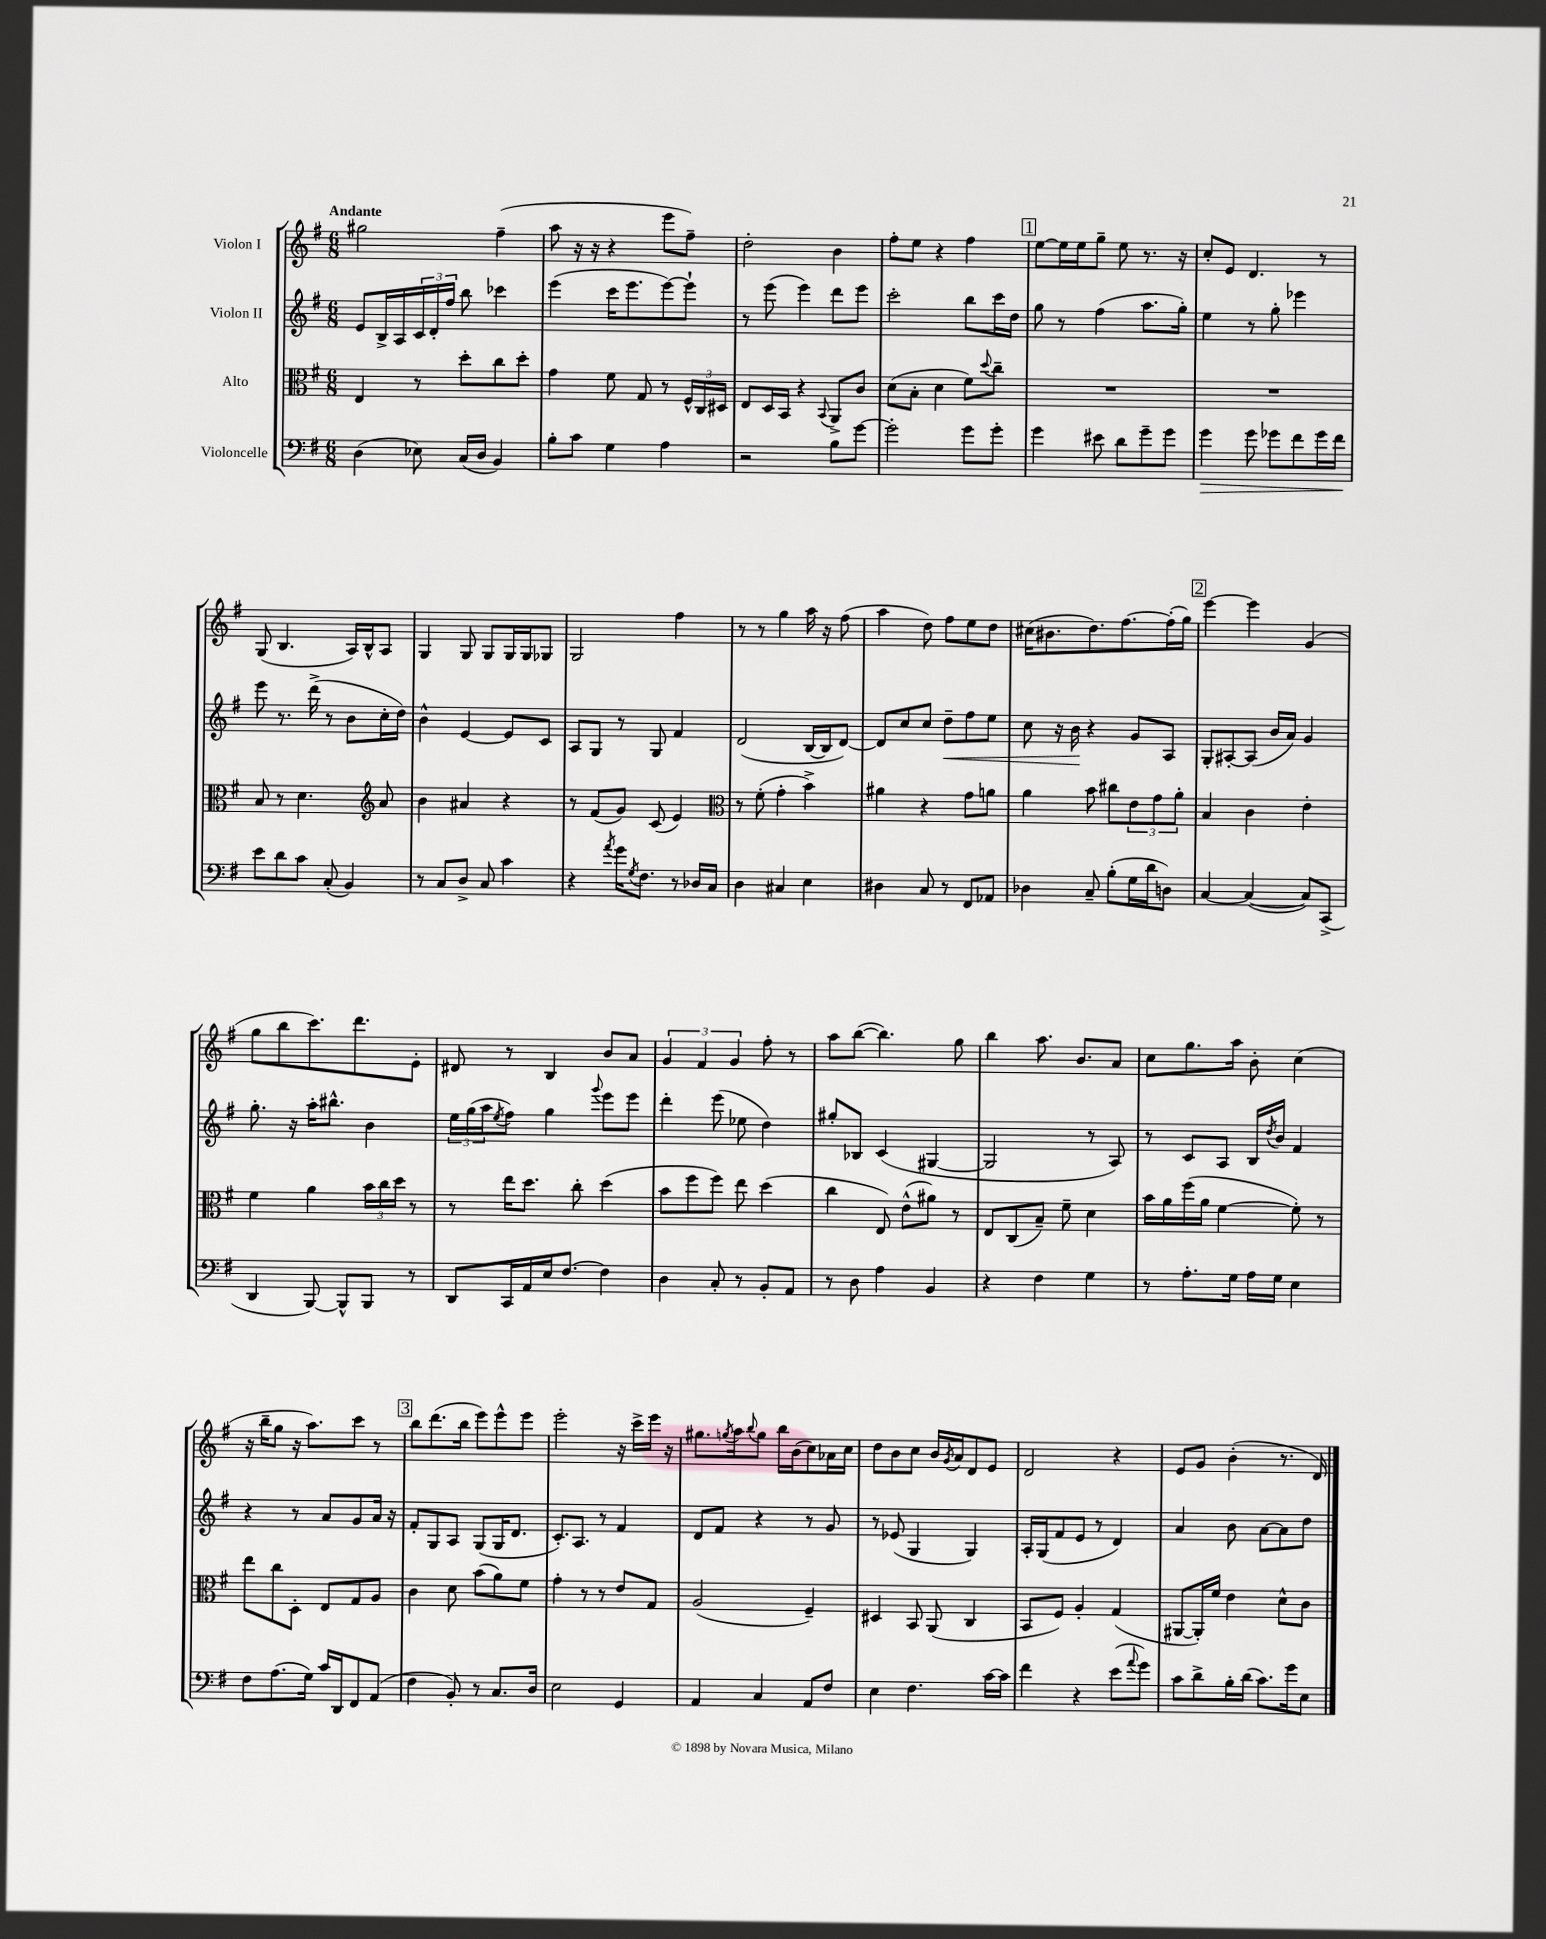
<<
\new StaffGroup <<
\new Staff = "s0" \with { instrumentName = "Violon I" } {
    \clef treble \key g \major \numericTimeSignature \time 6/8 \tempo "Andante"
    gis''2 fis''4--( |
    a''8 r16 r16 r4 e'''8 fis''8--) |
    d''2-. b'4 |
    fis''8-. e''8 r4 fis''4 |
    \mark \markup { \box "1" } e''8~ e''16 e''16 g''8-- e''8 r8. r16 |
    c''8-. e'8 d'4. r8 |
    g8( b4. a16) b16-^ a8 |
    g4 g8 g8 g16 g16 ges8 |
    g2 fis''4 |
    r8 r8 g''4 a''16 r16 fis''8( |
    a''4 d''8) fis''8 e''8 d''8 |
    cis''16( bis'8. d''8.) fis''8.~ fis''16-.( g''16) |
    \mark \markup { \box "2" } e'''4~ e'''4 g'4( |
    g''8 b''8 c'''8.) d'''8. e'8-. |
    dis'8 r8 b4 b'8 a'8 |
    \tuplet 3/2 { g'4 fis'4 g'4 } fis''8-. r8 |
    a''8 b''8~( b''4.) g''8 |
    b''4 a''8. b'8. a'8 |
    c''8 g''8. a''16 b'8-. c''4( |
    r16 b''16-- g''8 r16 a''8.) c'''8 r8 |
    \mark \markup { \box "3" } b''8 d'''8.( b''16 e'''8) e'''8-^ e'''8 |
    e'''2-. r16 c'''16-> e'''16 r16 |
    gis''8. \acciaccatura { g''8 } a''16 \appoggiatura { b''8 } g''8 b''16 b'16( c''8) aes'16 c''16 |
    d''8 b'8 c''8 b'16 \acciaccatura { g'8 } a'16 d'8 e'8 |
    d'2 r4 |
    e'8 g'8 b'4-.( r8. d'16) \bar "|." |
}
\new Staff = "s1" \with { instrumentName = "Violon II" } {
    \clef treble \key g \major \numericTimeSignature \time 6/8
    e'8 b16-> a16 \tuplet 3/2 { c'16 d'16-. fis''16 } b''8 ces'''4 |
    e'''4( c'''16 e'''8. e'''8~) e'''8-! |
    r8 e'''8( e'''4) d'''8 e'''8 |
    c'''2-. b''8 c'''16 d''16 |
    \mark \markup { \box "1" } g''8 r8 fis''4( a''8. g''16-.) |
    e''4 r8 g''8-. ees'''4 |
    e'''8 r8. d'''16->( r8 b'8 c''16-. d''16) |
    b'4-^ e'4~ e'8 c'8 |
    a8 g8 r8 g8 fis'4 |
    d'2( b16~ b16 d'8~) |
    d'8 c''8 c''8 d''8--\< fis''8 e''8 |
    c''8 r16 b'16\! r4 g'8 a8 |
    \mark \markup { \box "2" } g8-. ais8~-. ais8( b'16 a'16) g'4 |
    g''8.-. r16 a''16-. bis''8.-^ b'4 |
    \tuplet 3/2 { e''16 g''16( a''16 } \acciaccatura { e''8 } fis''8) g''4 \appoggiatura { g'''8 } e'''8 e'''8 |
    d'''4-. e'''8( ees''8 d''4) |
    gis''8-. bes8 c'4( gis4~ |
    gis2 r8 a8) |
    r8 c'8 a8 b16 \acciaccatura { d''8 } b'16 fis'4 |
    r4 r8 a'8 g'8 a'16 r16 |
    \mark \markup { \box "3" } fis'8-. g8 a8 g8( g16 d'8. |
    c'8.-.) a8. r8 fis'4 |
    d'8 fis'8 r4 r8 g'8 |
    r8 ees'8( g4 g4) |
    a16-. g16( fis'8 e'8 r8 d'4) |
    a'4 b'8 a'8~ a'8 d''8 \bar "|." |
}
\new Staff = "s2" \with { instrumentName = "Alto" } {
    \clef alto \key g \major \numericTimeSignature \time 6/8
    e4 r8 d''8-. c''8 d''8-. |
    g'4 fis'8 g8 r8 \tuplet 3/2 { fis16-^ c16 dis16 } |
    e8 d16 b,16 r4 \appoggiatura { b,8 } a,8-> c'8 |
    d'8( b8-. d'4 fis'8) \appoggiatura { d''8 } c''8-- |
    \mark \markup { \box "1" } R2. |
    R2. |
    b8 r8 d'4. \clef treble a'8 |
    b'4 ais'4 r4 |
    r8 fis'8( g'8) c'8( e'4) |
    \clef alto r8 fis'8-.( g'4-. b'4->) |
    ais'4 r4 g'8 a'8 |
    a'4 b'8 cis''8 \tuplet 3/2 { e'8 g'8 a'8-. } |
    \mark \markup { \box "2" } b4 c'4 e'4-. |
    fis'4 a'4 \tuplet 3/2 { b'16 c''16 d''16 } r8 |
    r8 e''16 d''8. c''8-. d''4( |
    b'8 fis''8 fis''8) e''8 d''4( |
    c''4 e8) e'8-^( ais'8) r8 |
    e8 c8( b8--) fis'8-- d'4 |
    b'16 a'16 fis''16( a'16 fis'4~ fis'8-.) r8 |
    e''8 c''8 d8-. e8 g8 a8 |
    \mark \markup { \box "3" } c'4 d'8 b'8( a'8) fis'8 |
    g'4-. r8 r8 e'8 g8 |
    a2( fis4--) |
    dis4 b,8 a,8( c4 |
    b,8 fis8) a4-. g4( |
    ais,8~ ais,16-.) fis'16 e'4 d'8-^ c'8 \bar "|." |
}
\new Staff = "s3" \with { instrumentName = "Violoncelle" } {
    \clef bass \key g \major \numericTimeSignature \time 6/8
    d4( ees8) c16( d16 b,4) |
    b8-. c'8 g4 a4 |
    r2 b8 g'8~ |
    g'2-. g'8 g'8-. |
    \mark \markup { \box "1" } g'4 eis'8 d'8 g'8-- g'8 |
    g'4\> g'8 ges'8 fis'8 ges'16 fis'16\! |
    e'8 d'8 c'8 c8-.( b,4) |
    r8 c8 d8-> c8 c'4 |
    r4 \acciaccatura { a'8 } g'16 \acciaccatura { g8 } fis8. r8 des16 c16 |
    d4 cis4 e4 |
    dis4 c8 r8 fis,8 aes,8 |
    des4 c8-- b8-.( g16 d'16 d8) |
    \mark \markup { \box "2" } c4~ c4~( c8) c,8->( |
    d,4 b,,8~) b,,8-^ b,,8 r8 |
    d,8 c,16 a,16 e16 fis8.~ fis4 |
    d4 c8-. r8 b,8-. a,8 |
    r8 d8 a4 b,4 |
    r4 fis4 g4 |
    r8 a8.-. g16 a16 g16 e4 |
    fis8 a8.( g16) c'16 d,16 fis,8 a,8( |
    \mark \markup { \box "3" } fis4 b,8-.) r8 c8. d16 |
    e2 g,4 |
    a,4 c4 a,8 fis8 |
    e4 fis4. c'16~ c'16 |
    fis'4 r4 e'8( \appoggiatura { a'8 } g'8) |
    c'8 d'8-> b16-. d'16( c'8.) g'16 e8 \bar "|." |
}
>>
>>
\layout { \context { \Score \remove "Bar_number_engraver" } }
